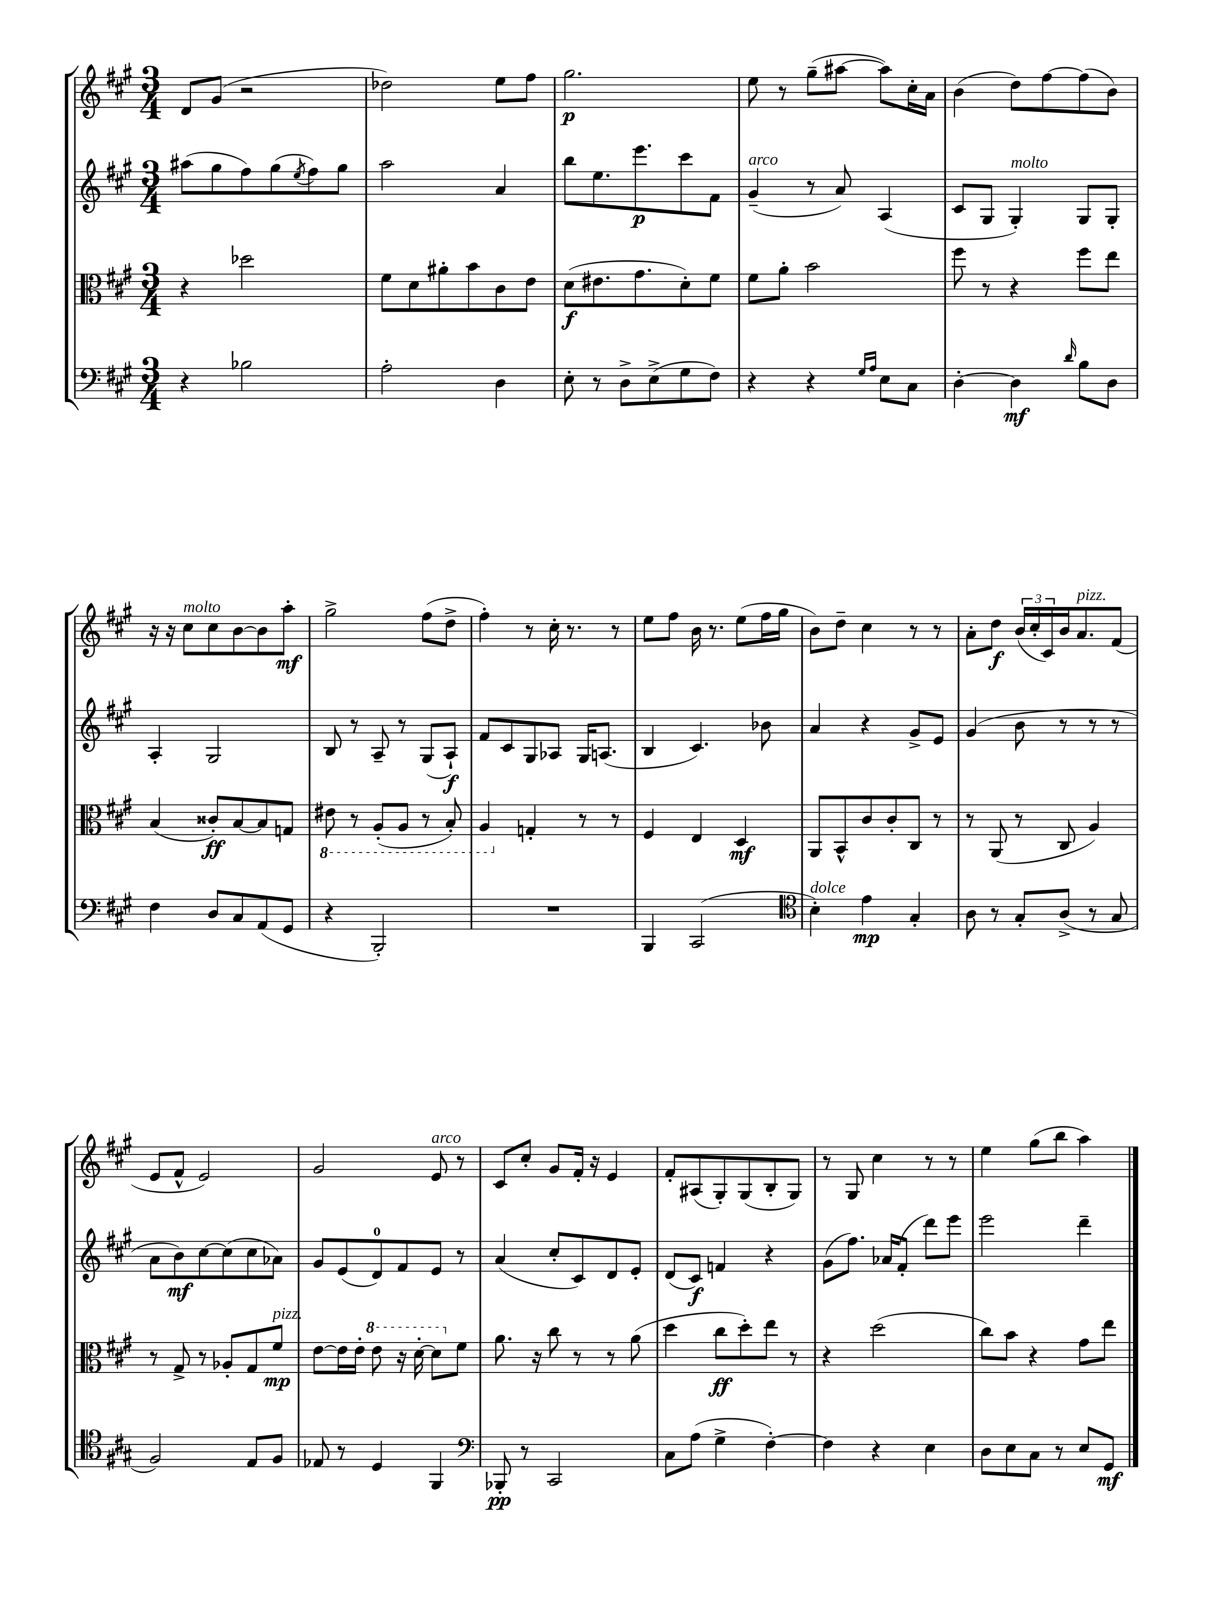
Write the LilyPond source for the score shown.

<<
\new StaffGroup <<
\new Staff = "s0" {
    \clef treble \key a \major \numericTimeSignature \time 3/4
    d'8 gis'8( r2 |
    des''2) e''8 fis''8 |
    gis''2.\p |
    e''8 r8 gis''8--( ais''8~ ais''8) cis''16-. a'16 |
    b'4( d''8) fis''8~ fis''8( b'8) |
    r16 r16 cis''8^\markup { \italic "molto" } cis''8 b'8~ b'8 a''8-.\mf |
    gis''2-> fis''8( d''8-> |
    fis''4-.) r8 cis''16-. r8. r8 |
    e''8 fis''8 b'16 r8. e''8( fis''16 gis''16 |
    b'8) d''8-- cis''4 r8 r8 |
    a'8-. d''8\f \tuplet 3/2 { b'16( cis''16-. cis'16) } b'16 a'8.^\markup { \italic "pizz." } fis'8( |
    e'8 fis'8-^ e'2) |
    gis'2 e'8^\markup { \italic "arco" } r8 |
    cis'8 cis''8-. gis'8 fis'16-. r16 e'4 |
    fis'8-. ais8( gis8-.) gis8( b8-. gis8) |
    r8 gis8 cis''4 r8 r8 |
    e''4 gis''8( b''8 a''4) \bar "|." |
}
\new Staff = "s1" {
    \clef treble \key a \major \numericTimeSignature \time 3/4
    ais''8( gis''8 fis''8) gis''8( \acciaccatura { e''8 } fis''8) gis''8 |
    a''2 a'4 |
    b''8 e''8. e'''8.\p cis'''8 fis'8 |
    gis'4--^\markup { \italic "arco" }( r8 a'8) a4( |
    cis'8 gis8 gis4-.^\markup { \italic "molto" }) gis8 gis8-. |
    a4-. gis2 |
    b8 r8 a8-- r8 gis8( a8-!\f) |
    fis'8 cis'8 gis8 aes8 gis16 a8.( |
    b4 cis'4.) bes'8 |
    a'4 r4 gis'8-> e'8 |
    gis'4( b'8 r8 r8 r8 |
    a'8 b'8\mf) cis''8~ cis''8( cis''8 aes'8) |
    gis'8 e'8( d'8-0) fis'8 e'8 r8 |
    a'4( cis''8-. cis'8) d'8 e'8-. |
    d'8( cis'8\f) f'4 r4 |
    gis'8( fis''8.) aes'16 fis'8-.( d'''8) e'''8 |
    e'''2 d'''4-- \bar "|." |
}
\new Staff = "s2" {
    \clef alto \key a \major \numericTimeSignature \time 3/4
    r4 des''2 |
    fis'8 d'8 ais'8-. b'8 cis'8 e'8 |
    d'8\f( eis'8. gis'8. d'8-.) fis'8 |
    fis'8 a'8-. b'2 |
    fis''8 r8 r4 fis''8 e''8 |
    b4( cisis'8-.\ff) b8~ b8 g8 |
    \ottava #-1 eis8 r8 a,8-.( a,8 r8 b,8-.) |
    a,4 \ottava #0 g4-. r8 r8 |
    fis4 e4 d4\mf |
    a,8 b,8-^ cis'8 cis'8-. cis8 r8 |
    r8 a,8( r8 cis8 a4) |
    r8 gis8-> r8 aes8-. gis8 fis'8\mp^\markup { \italic "pizz." } |
    e'8~ e'16 e'16-. \ottava #1 e''8 r16 d''16~-. d''8 \ottava #0 fis'8 |
    a'8. r16 cis''8 r8 r8 a'8( |
    d''4 cis''8\ff d''8-.) e''8 r8 |
    r4 d''2( |
    cis''8) b'8 r4 gis'8 e''8 \bar "|." |
}
\new Staff = "s3" {
    \clef bass \key a \major \numericTimeSignature \time 3/4
    r4 bes2 |
    a2-. d4 |
    e8-. r8 d8-> e8->( gis8 fis8) |
    r4 r4 \grace { gis16 a16 } e8 cis8 |
    d4~-. d4\mf \grace { d'16 } b8 d8 |
    fis4 d8 cis8 a,8( gis,8 |
    r4 b,,2-.) |
    R2. |
    b,,4 cis,2( |
    \clef tenor b4-.^\markup { \italic "dolce" }) e'4\mp gis4-. |
    a8 r8 gis8-. a8->( r8 gis8 |
    fis2) e8 fis8 |
    ees8 r8 d4 fis,4 |
    \clef bass bes,,8-.\pp r8 cis,2 |
    cis8 a8( gis4-> fis4~-.) |
    fis4 r4 e4 |
    d8 e8 cis8 r8 e8 gis,8\mf \bar "|." |
}
>>
>>
\layout { \context { \Score \remove "Bar_number_engraver" } }
